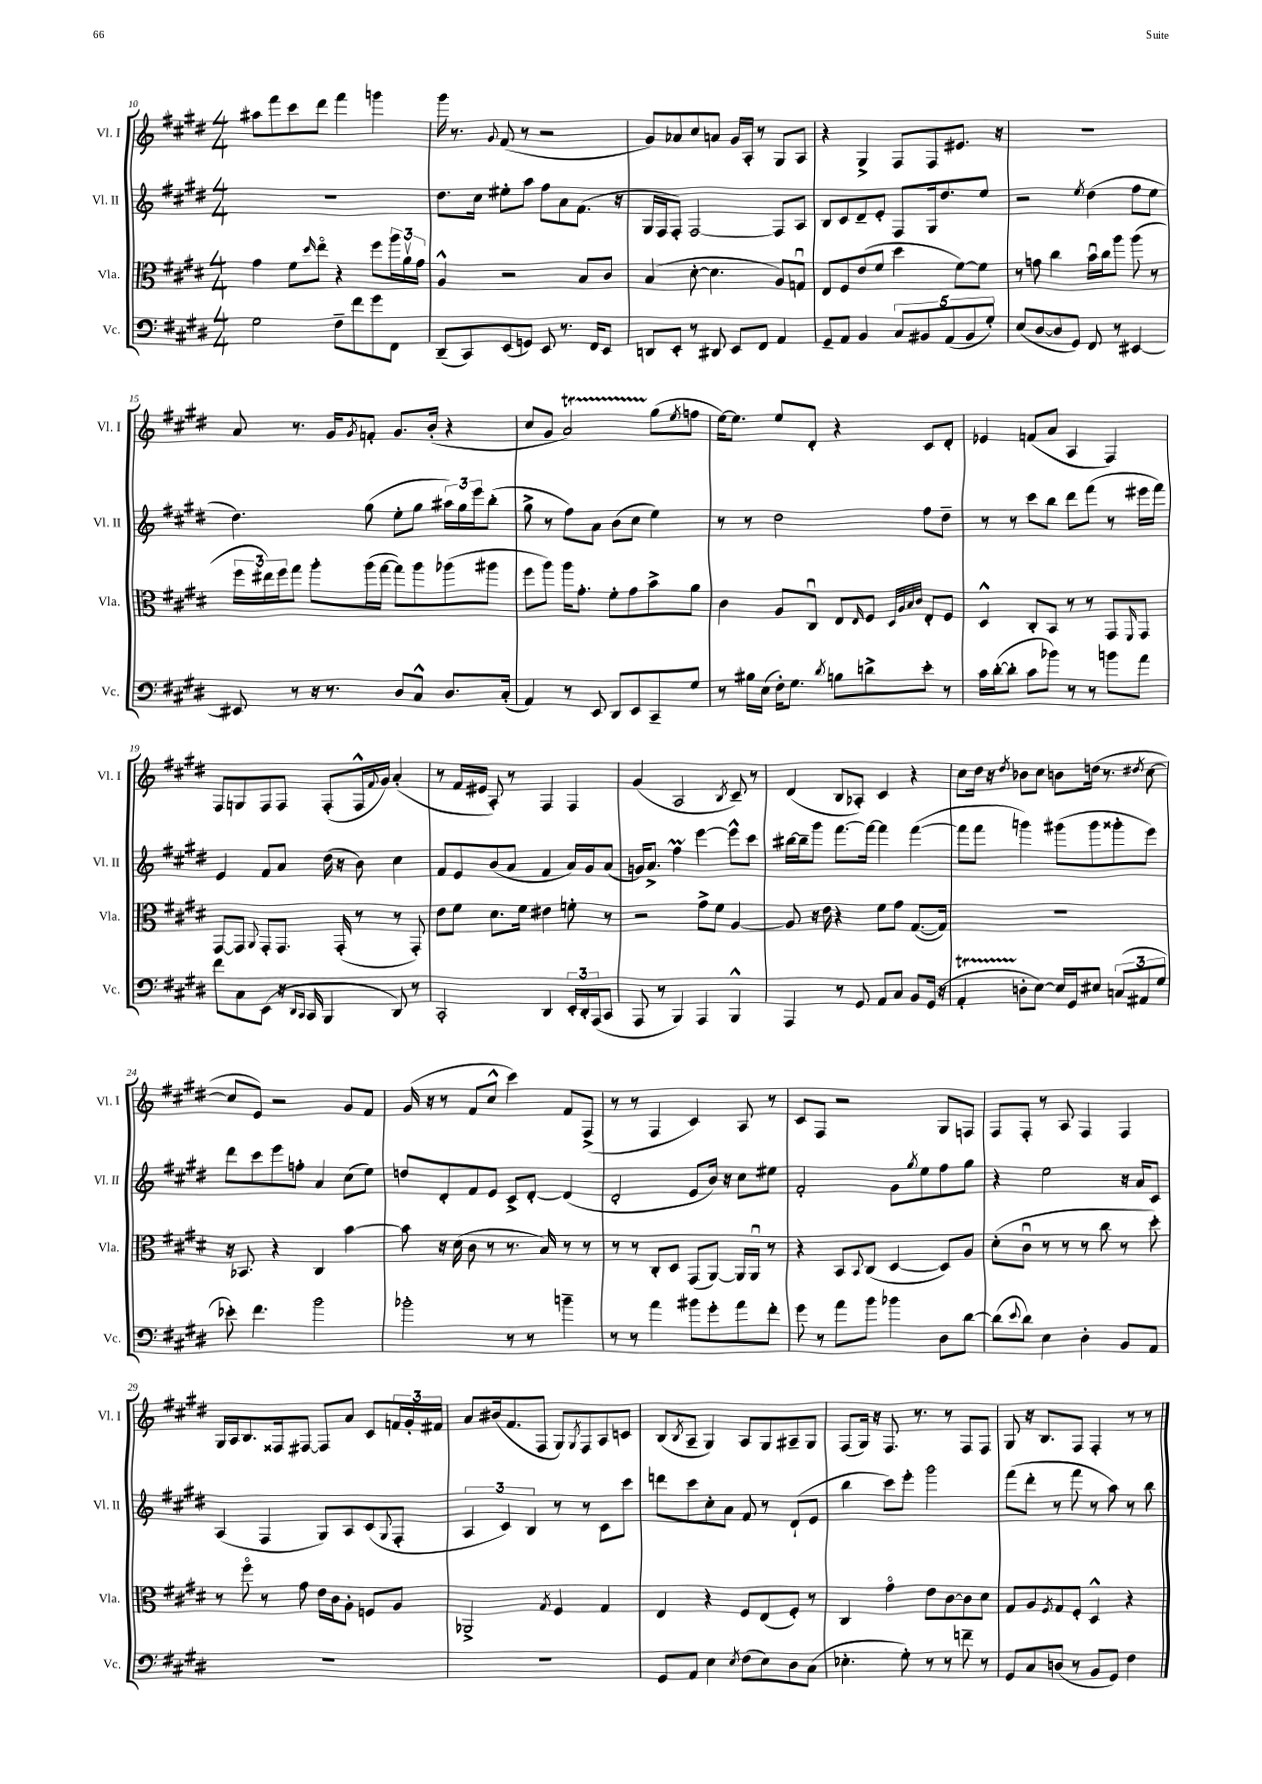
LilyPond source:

<<
\new StaffGroup <<
\new Staff = "s0" \with { instrumentName = "Vl. I" shortInstrumentName = "Vl. I" } {
    \clef treble \key e \major \numericTimeSignature \time 4/4
    ais''8 fis'''8 cis'''8 dis'''8 fis'''4 g'''4 |
    gis'''16 r8. \appoggiatura { gis'8 } fis'8( r8 r2 |
    gis'8) aes'8 cis''8 a'8 gis'16 a16-. r8 gis8 a8 |
    r4 gis4-> fis8 fis8 eis'8. r16 |
    R1 |
    a'8 r8. gis'16 \acciaccatura { gis'8 } f'8-. gis'8. b'16-.( r4 |
    cis''8 gis'8 a'2\startTrillSpan) gis''8\stopTrillSpan( \acciaccatura { e''8 } f''8 |
    e''16~) e''8. e''8 dis'8-. r4 cis'8 dis'8-. |
    ees'4 f'8( a'8 a4 fis4) |
    fis8 g8 fis8 fis8 fis8-.( fis16-^ \appoggiatura { fis'8 } gis'16) a'4-.( |
    r8 fis'16 eis'16 a8-.) r8 fis4 fis4 |
    gis'4( a2 \acciaccatura { b8 } cis'8--) r8 |
    dis'4( b8 aes8-.) cis'4 r4 |
    cis''8 dis''16 r16 \acciaccatura { dis''8 } bes'8 cis''8 b'8 d''16( r8. \acciaccatura { dis''8 } cis''8~ |
    cis''8 e'8) r2 gis'8 fis'8 |
    gis'16( r16 r8 fis'8 cis''8-^ cis'''4) fis'8 fis8->( |
    r8 r8 fis4 cis'4) a8 r8 |
    cis'8 fis8 r2 gis8 f8 |
    fis8 fis8-. r8 a8 fis4 fis4 |
    gis16 a16 b8. fisis16 fis8~ fis8 a'8 cis'8 \tuplet 3/2 { f'16 gis'16-. fis'16 } |
    a'8 bis'16( fis'8. fis8 gis8) \acciaccatura { gis8 } fis8 a8 c'8 |
    b8( \acciaccatura { b8 } a8-- gis4) a8 gis8 ais8-- gis8 |
    fis8( gis16) r16 fis8. r8. r8 fis8 fis8 |
    gis8 r16 b8. fis8 fis4-. r8 r8 \bar "|." |
}
\new Staff = "s1" \with { instrumentName = "Vl. II" shortInstrumentName = "Vl. II" } {
    \clef treble \key e \major \numericTimeSignature \time 4/4
    R1 |
    dis''8. cis''16 eis''8-. a''8 fis''8 a'8 fis'8.( r16 |
    gis16 fis16 fis8-.) fis2~ fis8 a8 |
    b8 cis'8 dis'8-- e'8-. fis8 gis16 dis''8. e''8 |
    r2 \acciaccatura { e''8 } dis''4( fis''8 e''8 |
    dis''4.) gis''8( e''8-. gis''8 \tuplet 3/2 { ais''16) gis''16 e'''16 } b''8-.( |
    gis''8-> r8 fis''8) a'8 b'8( cis''8 e''4) |
    r8 r8 dis''2 fis''8 dis''8-- |
    r8 r8 cis'''8 b''8 dis'''8 fis'''8( r8 eis'''16 fis'''16) |
    e'4 fis'8 a'8 dis''16( r16 b'8) cis''4 |
    fis'8 e'8 b'8( a'8 fis'4 a'16) gis'16 a'8( |
    g'16) a'8.-> fis''4\prall e'''4~ e'''8-^ cis'''8 |
    bis''16~ bis''16-- gis'''8 fis'''8.~ fis'''16~ fis'''4 fis'''4~( |
    fis'''8 fis'''8 g'''4) gis'''8( gis'''8 gisis'''8-. e'''8) |
    dis'''8 cis'''8 e'''8 f''8-. a'4 cis''8( e''8) |
    d''8 dis'8-. fis'8 e'8 cis'8-> dis'8~-. dis'4( |
    dis'2-. e'8 b'16) r16 cis''8 eis''8 |
    fis'2-. gis'8 \acciaccatura { gis''8 } e''8 fis''8 gis''8 |
    r4 e''2 r16 a'16 cis'8 |
    a4( fis4 gis8) a8 cis'8( \appoggiatura { gis8 } fis8-. |
    \tuplet 3/2 { a4 cis'4) b4 } r8 r8 cis'8 cis'''8 |
    d'''8 cis'''8 cis''8-. a'8 fis'8 r8 dis'8-!( e'8 |
    b''4 cis'''8) e'''8-. gis'''2 |
    fis'''8( dis'''8-. r8 fis'''8 r8 a''8) r8 b''8 \bar "|." |
}
\new Staff = "s2" \with { instrumentName = "Vla." shortInstrumentName = "Vla." } {
    \clef alto \key e \major \numericTimeSignature \time 4/4
    gis'4 fis'8 \grace { dis''16 } e''8\flageolet r4 fis''8 \tuplet 3/2 { a''16 a'16\upbow gis'16 } |
    a4-^ r2 b8 cis'8 |
    b4( dis'8~-. dis'4. a8) g8\downbow |
    e8 fis8 e'8( fis'8 dis''4 fis'8~) fis'8 |
    r8 g'8 cis''4 b'16\downbow cis''16 a''8 a''8( r8 |
    \tuplet 3/2 { fis''16 eis''16) fis''16 } gis''8 a''8-. a''16( gis''16~ gis''8) a''8 aes''8( ais''8 |
    fis''8 a''8) a''16 gis'8.-. fis'8-. gis'8 b'8-> a'8 |
    cis'4 a8 cis8\downbow e8 \grace { e16 } fis8 \grace { dis32 a32 b32 cis'32 } e8-. fis8 |
    dis4-^ cis8-. b,8 r8 r8 gis,8 \grace { fis,16 } gis,8 |
    gis,8~ gis,8 \appoggiatura { a,8 } gis,8-. gis,8. gis,16-.( r8 r8 gis,8-.) |
    e'8 fis'8 dis'8. fis'16 eis'4 f'8-. r8 |
    r2 gis'8-> fis'8 a4~ |
    a8 r16 e'16 r4 fis'8 gis'8 gis8.~( gis16) |
    R1 |
    r16 bes,8. r4 cis4 b'4~ |
    b'8 r16 dis'16( cis'8 r8 r8. b16) r8 r8 |
    r8 r8 cis8-. dis8 gis,8( a,8~) a,16 a,16\downbow r8 |
    r4 b,8 \appoggiatura { b,8 } cis8( dis4~ dis8) a8 |
    dis'8-.( cis'8\downbow r8 r8 r8 cis''8 r8 dis''8-.) |
    r8 fis''8\flageolet r8 gis'8 e'16 cis'16 a8-. f8 a8 |
    aes,2-> \acciaccatura { gis8 } fis4 gis4 |
    e4 r4 fis8 e8( fis8-.) r8 |
    cis4 gis'4\flageolet e'8 cis'8~ cis'8 dis'8 |
    gis8 a8 \acciaccatura { fis8 } gis8 fis8-. dis4-^ r4 \bar "|." |
}
\new Staff = "s3" \with { instrumentName = "Vc." shortInstrumentName = "Vc." } {
    \clef bass \key e \major \numericTimeSignature \time 4/4
    gis2 fis8-- fis'8 gis'8 fis,8 |
    dis,8--( cis,8) e,8( g,8) e,8 r8. fis,16 e,8 |
    d,8 e,8-. r8 dis,8 e,8 fis,8 a,4 |
    gis,8-- a,8 b,4 \tuplet 5/4 { cis8 bis,8 a,8( bis,8 gis8-.) } |
    e8( dis8~ dis8 gis,8) fis,8 r8 eis,4~ |
    eis,8 r8 r16 r8. dis8 cis8-^ dis8. cis16-.( |
    a,4) r8 e,8 dis,8 e,8 cis,8-- gis8 |
    r8 bis16 e16( fis16-.) gis8. \acciaccatura { dis'8 } b8 d'8-> e'8-. r8 |
    cis'16 dis'16~-.( dis'8-. cis'8 bes'8) r8 r8 b'8 a'8 |
    fis'8 cis8 e,8( r16 \grace { dis,16 cis,16 } cis,16 b,,4 dis,8) r8 |
    cis,2-. dis,4 \tuplet 3/2 { e,16-. dis,16-. a,,16( } cis,8 |
    a,,8 r8 b,,4) a,,4 b,,4-^ |
    a,,4 r8 gis,8 a,8 cis8 b,8 gis,16( r16 |
    a,4-.\startTrillSpan d8-.\stopTrillSpan e8~) e16 gis,16 eis8 \tuplet 3/2 { c8( ais,8 gis8 } |
    ees'8-.) fis'4. b'2 |
    bes'2-. r8 r8 b'4-- |
    r8 r8 a'4 bis'8 gis'8-. a'8 fis'8-. |
    gis'8 r8 a'8 b'8 bes'4 dis8 dis'8~ |
    dis'8( \appoggiatura { e'8 } dis'8) e4 dis4-. b,8 a,8 |
    R1 |
    R1 |
    gis,8 a,8 e4 \acciaccatura { e8 } fis8( e8) dis8 cis8( |
    ees4.-. gis8-.) r8 r8 f'8-- r8 |
    gis,8 cis8 d8( r8 b,8 gis,8) fis4 \bar "|." |
}
>>
>>
\layout { \context { \Score currentBarNumber = #10 } }
